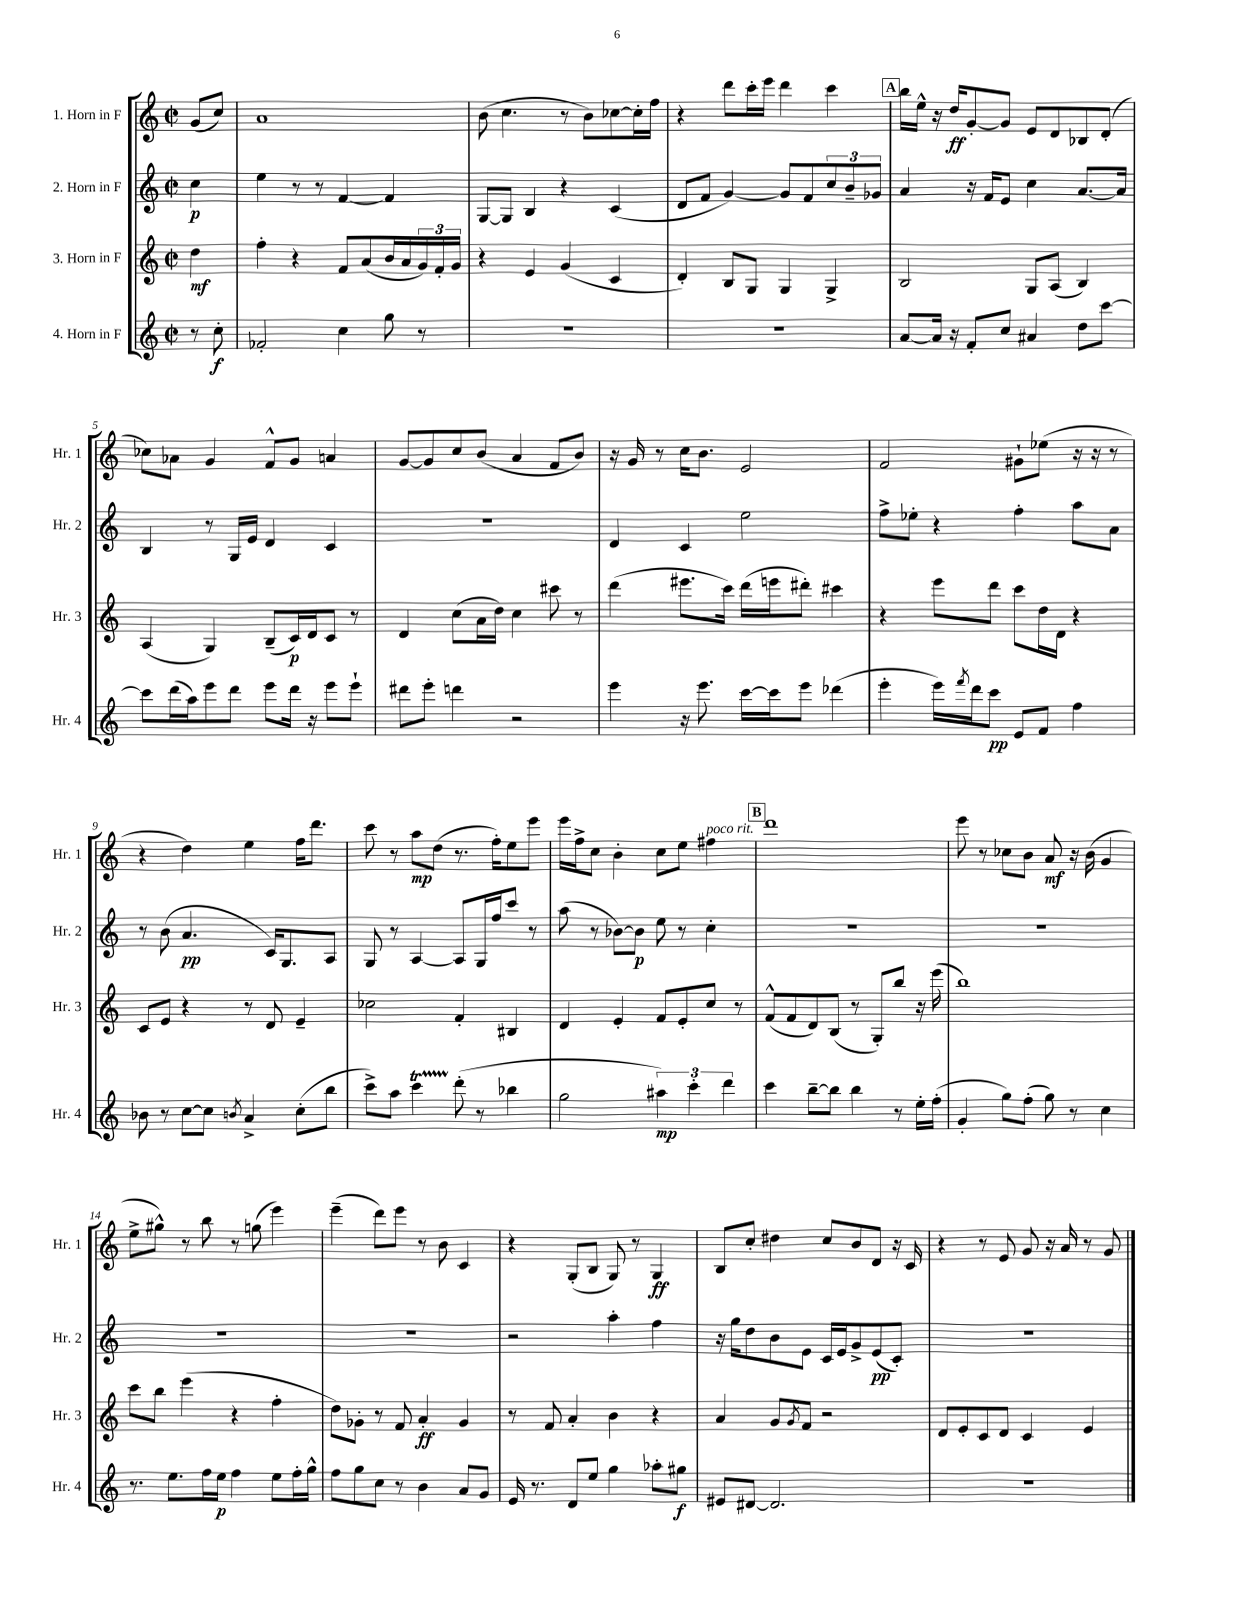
<<
\new StaffGroup <<
\new Staff = "s0" \with { instrumentName = "1. Horn in F" shortInstrumentName = "Hr. 1" } {
    \clef treble \key c \major \defaultTimeSignature \time 2/2 \partial 4
    g'8( c''8) |
    a'1 |
    b'8( c''4. r8 b'8) ces''8~ ces''16-. f''16 |
    r4 d'''8 c'''16-. e'''16 d'''4 c'''4 |
    \mark \markup { \box "A" } b''16 e''16-^ r16 d''16\ff g'8~-. g'8 e'8 d'8 bes8 d'8-.( |
    ces''8) aes'8 g'4 f'8-^ g'8 a'4 |
    g'8~ g'8 c''8 b'8( a'4 f'8 b'8) |
    r16 g'16 r8 c''16 b'8. e'2 |
    f'2 gis'8-! ees''8( r16 r16 r8 |
    r4 d''4) e''4 f''16 d'''8. |
    c'''8 r8 a''8\mp d''8( r8. f''16-.) e''8 e'''8 |
    e'''16 f''16-> c''8 b'4-. c''8 e''8 fis''4^\markup { \italic "poco rit." } |
    \mark \markup { \box "B" } d'''1 |
    e'''8 r8 ces''8 b'8 a'8\mf r16 b'16( g'4 |
    e''8-> gis''8-^) r8 b''8 r8 g''8( e'''4) |
    e'''4--( d'''8) e'''8 r8 b'8 c'4 |
    r4 g8-.( b8 g8) r8 g4\ff |
    b8 c''8-. dis''4 c''8 b'8 d'8 r16 c'16 |
    r4 r8 e'8 g'8 r16 a'16 r8 g'8 \bar "|." |
}
\new Staff = "s1" \with { instrumentName = "2. Horn in F" shortInstrumentName = "Hr. 2" } {
    \clef treble \key c \major \defaultTimeSignature \time 2/2 \partial 4
    c''4\p |
    e''4 r8 r8 f'4~ f'4 |
    g8~ g8 b4 r4 c'4( |
    d'8 f'8 g'4~) g'8 f'8 \tuplet 3/2 { c''8 b'8-- ges'8 } |
    \mark \markup { \box "A" } a'4 r16 f'16 e'8 c''4 a'8.~ a'16 |
    b4 r8 g16 e'16 d'4 c'4 |
    R1 |
    d'4 c'4 e''2 |
    f''8-> ees''8-. r4 f''4-. a''8 a'8 |
    r8 b'8( a'4.\pp c'16) g8. a8 |
    g8 r8 a4~ a8 g16 f''16 c'''8 r8 |
    a''8( r8 bes'8~) bes'8\p e''8 r8 c''4-. |
    \mark \markup { \box "B" } R1 |
    R1 |
    R1 |
    R1 |
    r2 a''4-. f''4 |
    r16 g''16 d''8 b'8 e'8 c'16 e'16 g'8-> e'8\pp( c'8-.) |
    r1 \bar "|." |
}
\new Staff = "s2" \with { instrumentName = "3. Horn in F" shortInstrumentName = "Hr. 3" } {
    \clef treble \key c \major \defaultTimeSignature \time 2/2 \partial 4
    d''4\mf |
    f''4-. r4 f'8 a'8( b'16 a'16 \tuplet 3/2 { g'16) f'16-. g'16 } |
    r4 e'4 g'4( c'4 |
    d'4-.) b8 g8 g4 g4-> |
    \mark \markup { \box "A" } b2 g8 a8( b4) |
    a4( g4) b8--( c'16\p) d'16 c'8 r8 |
    d'4 c''8( a'16 d''16) c''4 cis'''8 r8 |
    d'''4( eis'''8. c'''16) d'''16( e'''16 dis'''8-.) cis'''4 |
    r4 e'''8 d'''8 c'''8 d''16 d'16 r4 |
    c'8 e'8 r4 r8 d'8 e'4-- |
    ces''2 f'4-. bis4 |
    d'4 e'4-. f'8 e'8-. c''8 r8 |
    \mark \markup { \box "B" } f'8-^( f'8 d'8) b8( r8 g8-.) b''8 r16 e'''16( |
    b''1) |
    c'''8 b''8 e'''4( r4 f''4-. |
    d''8) ges'8-. r8 f'8 a'4-.\ff ges'4 |
    r8 f'8 a'4-. b'4 r4 |
    a'4 g'8 \acciaccatura { g'8 } f'8 r2 |
    d'8 e'8-. c'8 d'8 c'4 e'4 \bar "|." |
}
\new Staff = "s3" \with { instrumentName = "4. Horn in F" shortInstrumentName = "Hr. 4" } {
    \clef treble \key c \major \defaultTimeSignature \time 2/2 \partial 4
    r8 c''8-.\f |
    fes'2-. c''4 g''8 r8 |
    R1 |
    R1 |
    \mark \markup { \box "A" } a'8~ a'16 r16 f'8-. c''8 ais'4 d''8 c'''8~ |
    c'''8 d'''16( a''16) e'''8 d'''8 e'''8 d'''16 r16 e'''8 e'''8-! |
    dis'''8 e'''8-. d'''4 r2 |
    e'''4 r16 e'''8. c'''16~ c'''16 e'''8 des'''4( |
    e'''4-. e'''16) \acciaccatura { f'''8 } d'''16 c'''8\pp e'8 f'8 f''4 |
    bes'8 r8 c''8~ c''8 \acciaccatura { b'8 } a'4-> c''8-.( b''8 |
    c'''8->) a''8 c'''4\startTrillSpan d'''8-.\stopTrillSpan( r8 bes''4 |
    g''2 \tuplet 3/2 { ais''4\mp) c'''4-. d'''4 } |
    \mark \markup { \box "B" } c'''4 b''8~-- b''8 b''4 r8 e''16-. f''16-.( |
    g'4-. g''8) f''8-.( g''8) r8 c''4 |
    r8. e''8. f''16 e''16\p f''4 e''8 f''16-. g''16-^ |
    f''8 g''8 c''8 r8 b'4 a'8 g'8 |
    e'16 r8. d'8 e''8 g''4 aes''8-. gis''8\f |
    eis'8 dis'8~ dis'2. |
    R1 \bar "|." |
}
>>
>>
